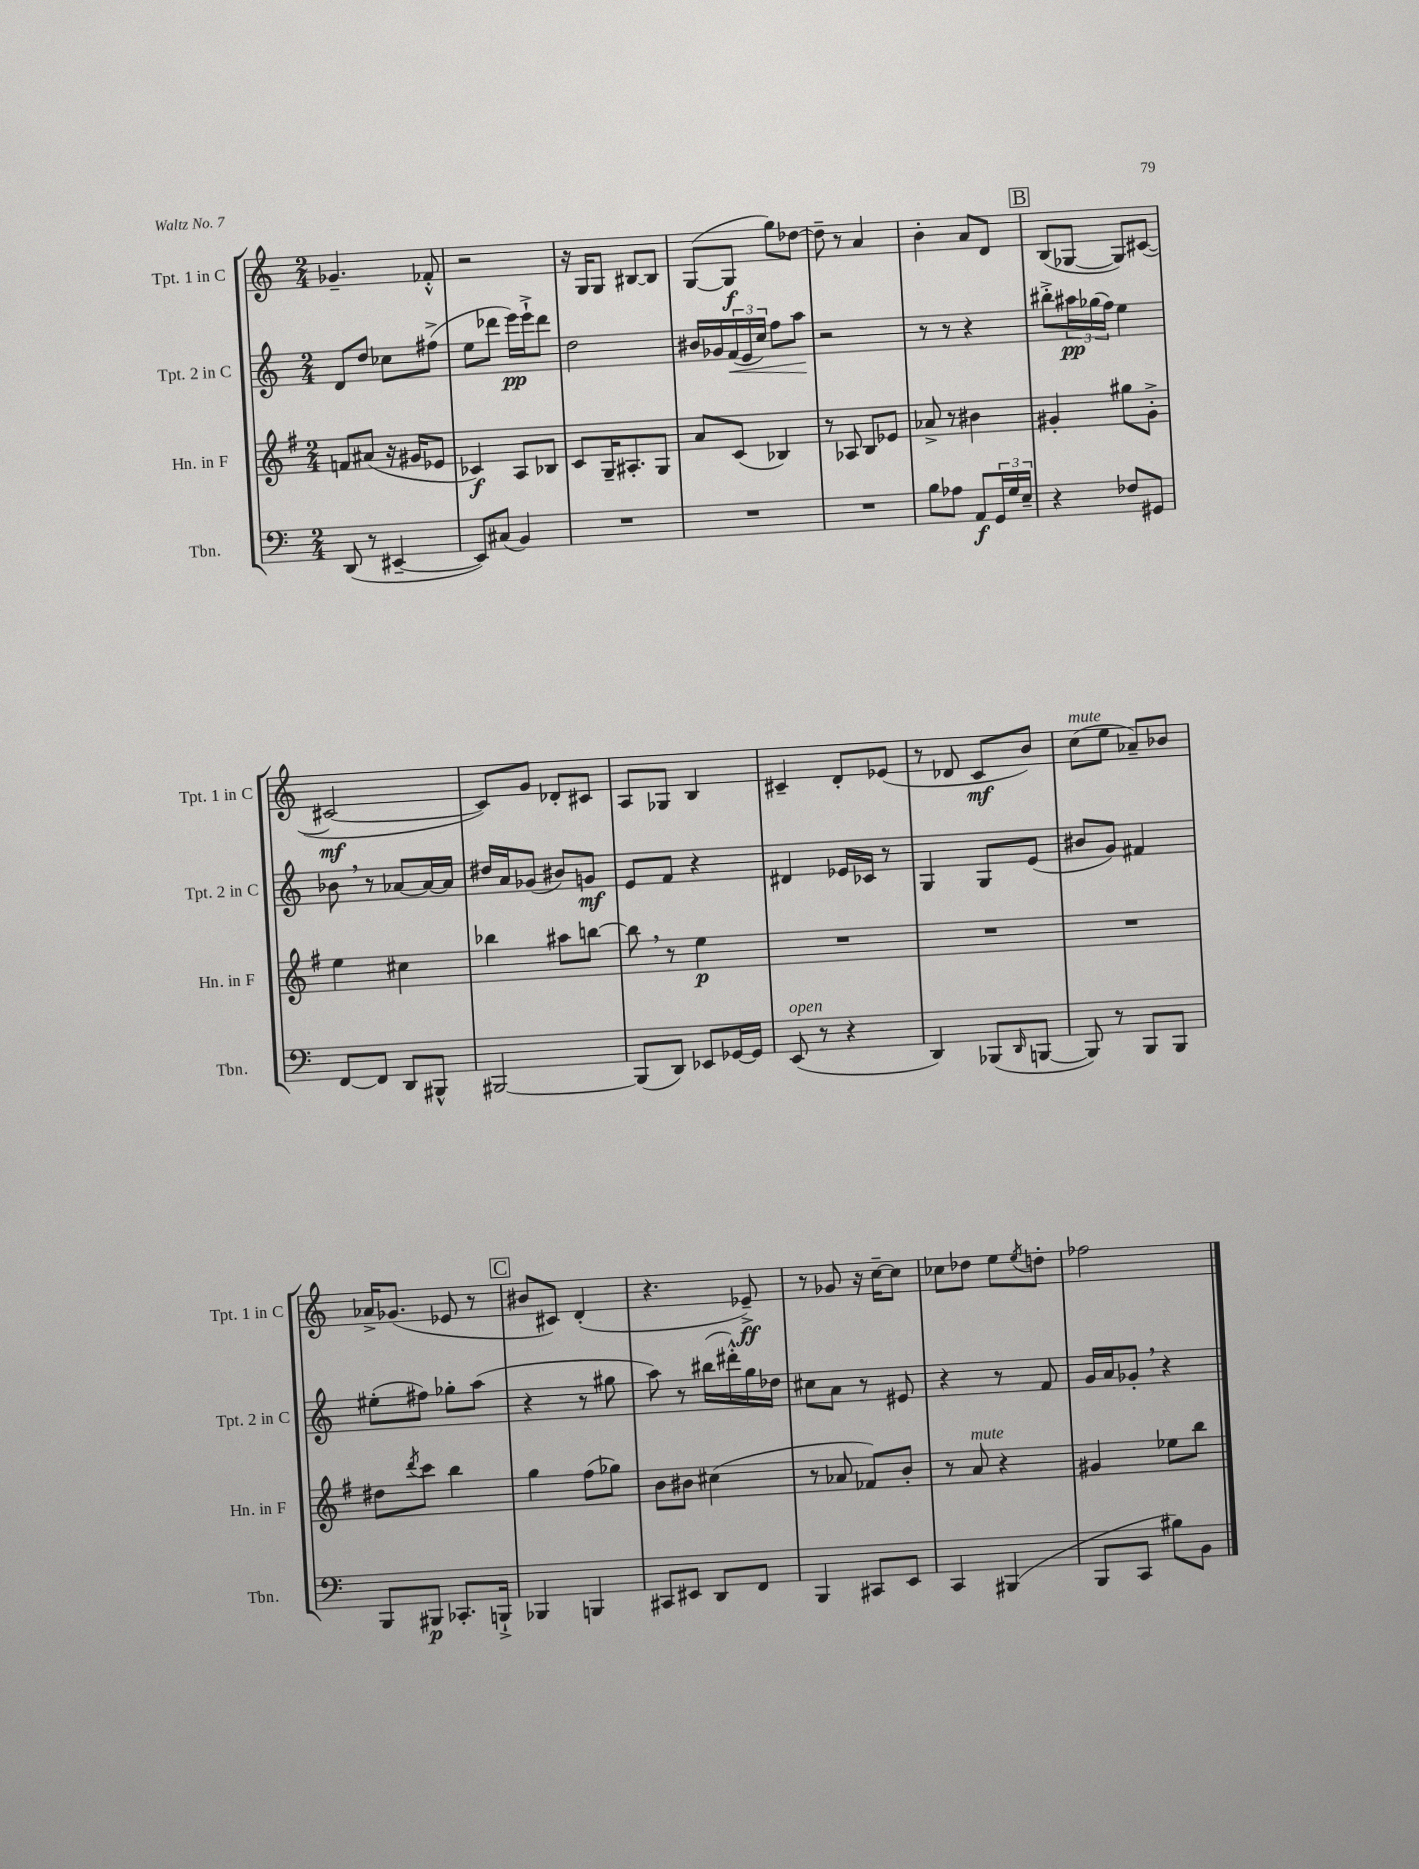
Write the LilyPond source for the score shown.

<<
\new StaffGroup <<
\new Staff = "s0" \with { instrumentName = "Tpt. 1 in C" shortInstrumentName = "Tpt. 1 in C" } {
    \clef treble \key c \major \numericTimeSignature \time 2/4
    ges'4.-- fes'8-.-^ |
    r2 |
    r16 g16 g8 bis8~ bis8 |
    g8~( g8\f g''8) des''8~ |
    des''8-- r8 a'4 |
    b'4-. a'8 d'8 |
    \mark \markup { \box "B" } b8( ges8~ ges8) cis'8~( |
    cis'2~\mf |
    cis'8) g'8 des'8-. cis'8 |
    a8 ges8 b4 |
    cis'4-- d'8-. ees'8( |
    r8 des'8 c'8\mf b'8) |
    c''8^\markup { \italic "mute" }( e''8 aes'8--) bes'8 |
    aes'16-> ges'8.( ees'8 r8 |
    \mark \markup { \box "C" } bis'8 cis'8) d'4-.( |
    r4. ees'8--->\ff) |
    r8 ges'8 r16 c''16~-- c''8 |
    ces''8 des''8 e''8 \acciaccatura { e''8 } d''8-. |
    fes''2 \bar "|." |
}
\new Staff = "s1" \with { instrumentName = "Tpt. 2 in C" shortInstrumentName = "Tpt. 2 in C" } {
    \clef treble \key c \major \numericTimeSignature \time 2/4
    d'8 d''8 ces''8 fis''8->( |
    e''8 des'''8 e'''16\pp) e'''16-!-> des'''8 |
    d''2 |
    bis'16 ges'16 \tuplet 3/2 { f'16\<( e'16 c''16) } f''8 a''8\! |
    r2 |
    r8 r8 r4 |
    \mark \markup { \box "B" } bis''8-.-> \tuplet 3/2 { ais''16\pp ges''16( f''16) } e''4 |
    bes'8 \breathe r8 aes'8~ aes'16~ aes'16 |
    dis''16 a'16 ges'8( bis'8) g'8\mf |
    e'8 f'8 r4 |
    dis'4 ees'16 ces'16 r8 |
    g4 g8 e'8( |
    bis'8 g'8) fis'4 |
    eis''8-.( fis''8) ges''8-. a''8( |
    \mark \markup { \box "C" } r4 r8 gis''8 |
    a''8) r8 bis''16( dis'''16-.-^) g''16 des''16 |
    cis''8 a'8 r8 eis'8 |
    r4 r8 f'8 |
    g'16 a'16 ges'8-. \breathe r4 \bar "|." |
}
\new Staff = "s2" \with { instrumentName = "Hn. in F" shortInstrumentName = "Hn. in F" } {
    \clef treble \key g \major \numericTimeSignature \time 2/4
    f'8 ais'8( r16 gis'16 ees'8 |
    ces'4\f) a8 bes8 |
    c'8 g16-- ais8.-. g8 |
    a'8 c'8( bes4) |
    r8 aes8 b8 ees'8 |
    aes'8-> r8 bis'4 |
    \mark \markup { \box "B" } gis'4-. gis''8 gis'8-.-> |
    e''4 cis''4 |
    bes''4 ais''8 b''8~ |
    b''8 \breathe r8 e''4\p |
    R2 |
    R2 |
    R2 |
    dis''8 \acciaccatura { d'''8 } c'''8 b''4 |
    \mark \markup { \box "C" } g''4 fis''8( ges''8) |
    b'8 bis'8 cis''4( |
    r8 aes'8 fes'8) b'8-. |
    r8 a'8^\markup { \italic "mute" } r4 |
    gis'4 ees''8 b''8 \bar "|." |
}
\new Staff = "s3" \with { instrumentName = "Tbn." shortInstrumentName = "Tbn." } {
    \clef bass \key c \major \numericTimeSignature \time 2/4
    d,8( r8 eis,4~-- |
    eis,8) cis8( b,4) |
    R2 |
    R2 |
    R2 |
    b8 aes8 a,8\f \tuplet 3/2 { g,16 g16 e16-- } |
    \mark \markup { \box "B" } r4 fes8 gis,8 |
    f,8~ f,8 d,8 bis,,8-^ |
    bis,,2~ |
    bis,,8( d,8) ees,8 ges,16~ ges,16 |
    e,8^\markup { \italic "open" }( r8 r4 |
    d,4) bes,,8( \grace { d,16 } b,,8~ |
    b,,8) r8 b,,8 b,,8 |
    b,,8 bis,,8\p ces,8.-. b,,16-!-> |
    \mark \markup { \box "C" } bes,,4 b,,4 |
    cis,8 eis,8 d,8 f,8 |
    b,,4 cis,8 e,8 |
    c,4 bis,,4( |
    b,,8 c,8 bis8) b,8 \bar "|." |
}
>>
>>
\layout { \context { \Score \remove "Bar_number_engraver" } }
